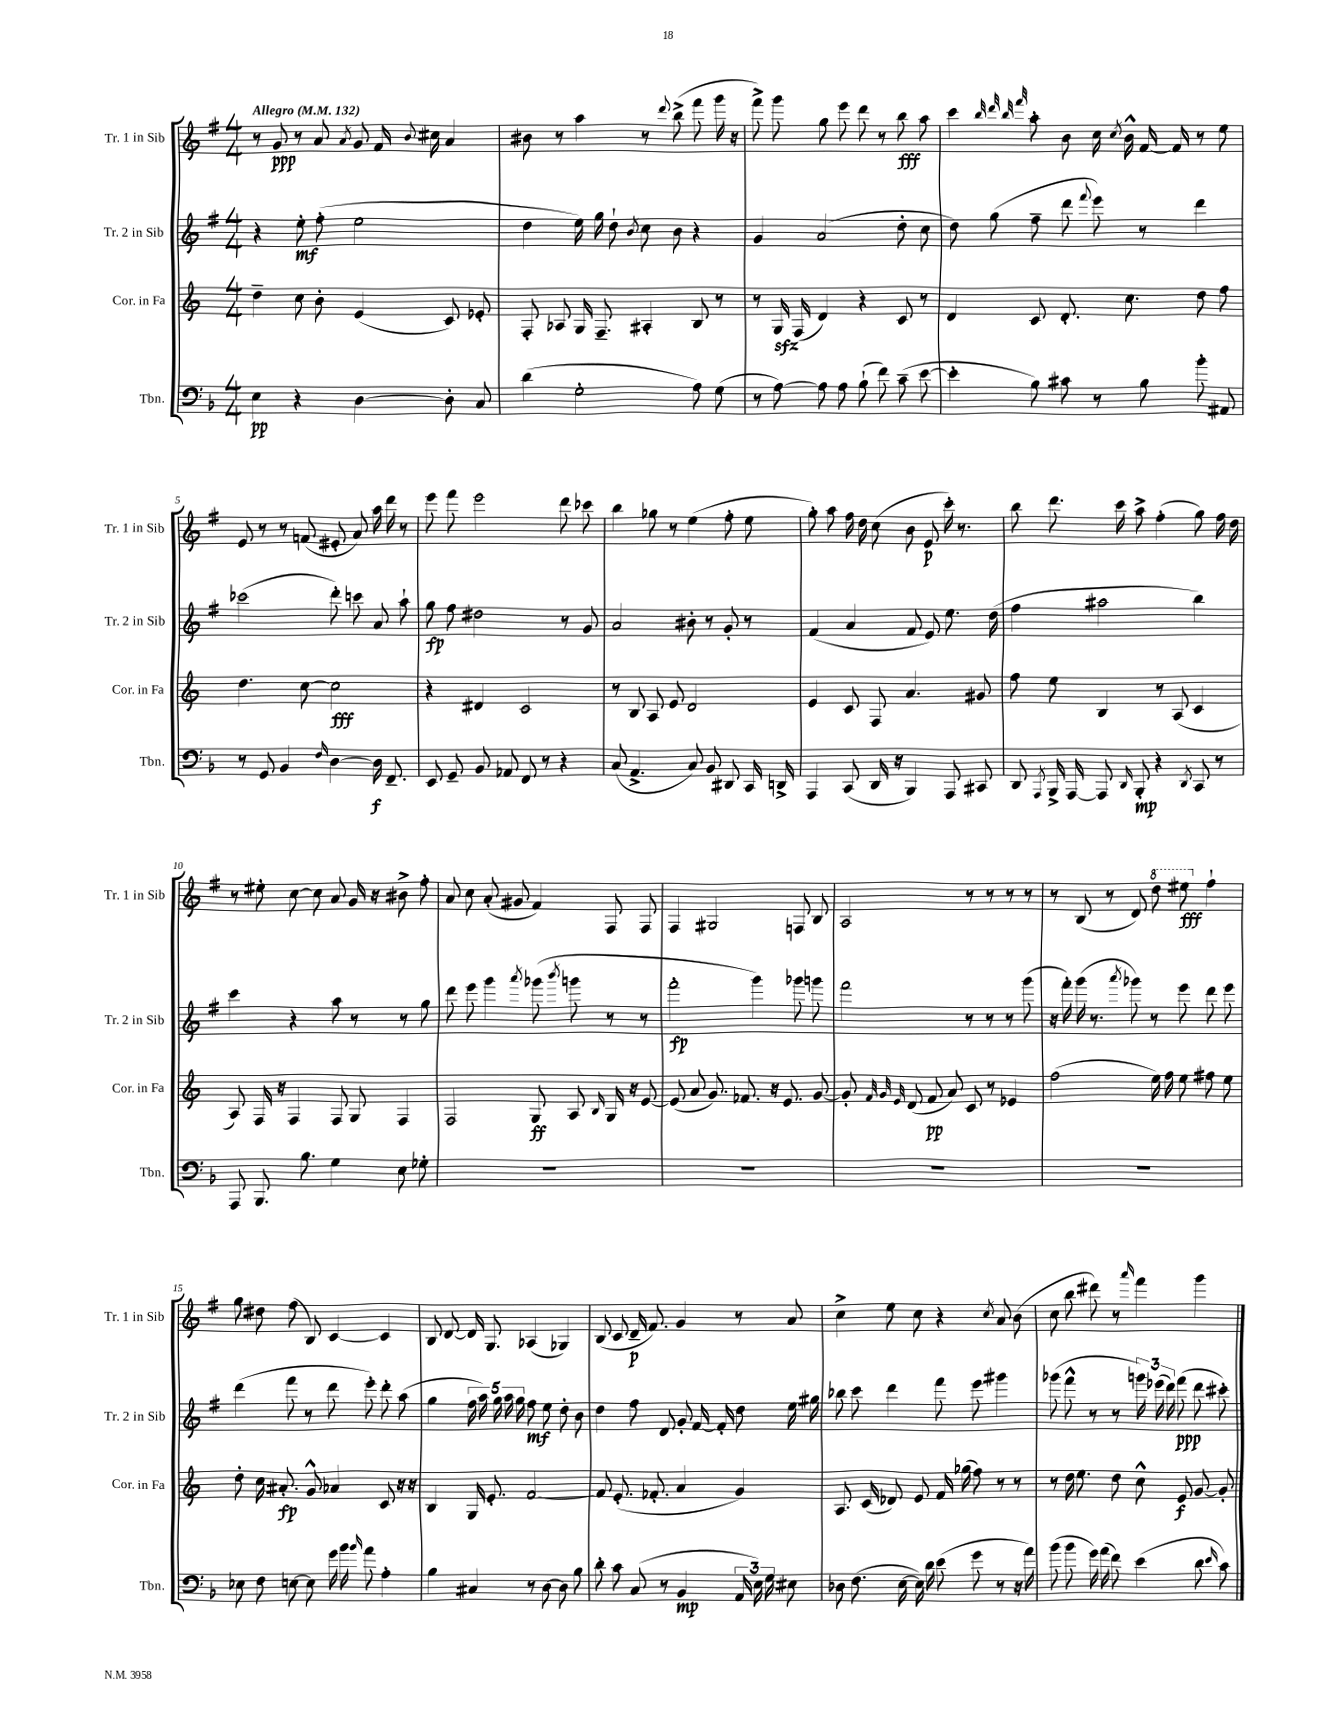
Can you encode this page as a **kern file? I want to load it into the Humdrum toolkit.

**kern	**kern	**kern	**kern
*staff4	*staff3	*staff2	*staff1
*clefF4	*clefG2	*clefG2	*clefG2
*k[b-]	*k[]	*k[f#]	*k[f#]
*M4/4	*M4/4	*M4/4	*M4/4
*MM132	*MM132	*MM132	*MM132
4E	4dd~	4r	8r
.	.	.	8g
4r	8cc	8ee'	8r
.	8b'	(8ff#'	8a
.	.	.	8qa
[4D	(4e	2ee	8g
.	.	.	16f#
.	.	.	8qqb
.	.	.	16cc#
8D']	8c)	.	4a
8C	8e-'	.	.
=	=	=	=
(4d	8F'	4dd	8b#
.	8A-	.	8r
2G'	16G	16ee)	4aa
.	8.F~	16gg	.
.	.	8dd`	.
.	.	8qb	.
.	4A#'	8cc	8r
.	.	.	8qqddd
.	.	8b	(8bb^
8A)	8B	4r	8fff#
(8G	8r	.	16ggg
.	.	.	16r
=	=	=	=
8r	8r	4g	8fff#^)
[8A)	16G	.	8ggg
.	(16F	.	.
8A]	4d)	(2a	8gg
8A	.	.	8eee
(8B-`	4r	.	8ddd
8f)	.	.	8r
(8c~	8c	8dd'	8bb
[8e	8r	8cc	8aa
=	=	=	=
4e']	4d	8dd)	4ccc
.	.	(8gg	.
.	.	.	32qqbb
.	.	.	32qqddd
.	.	.	32qqbb
.	.	.	32qqfff#
8B-)	8c	8ff#~	8aa'
8c#	8.d'	8ddd	8b
.	.	8qqfff#	.
8r	.	8eee)	16cc
.	.	.	8qcc
.	8.cc	.	16b^^
8B-	.	8r	[16f#
.	.	.	16f#]
8b-'	8dd	4ddd	8r
8AA#	8ff	.	8ee
=	=	=	=
8r	4.dd	(2ccc-	8e
8GG	.	.	8r
4BB-	.	.	8r
.	[8cc	.	(8f
16qqF	.	.	.
[4D	2cc]	8ddd')	8e#'
.	.	8ccc	8a)
16D]	.	8a	16aa
8.FF~	.	.	16ddd
.	.	8aa`	8r
=	=	=	=
8EE	4r	8gg	8eee
8GG~	.	8ff#	8fff#
8BB-	4d#	2dd#	2eee
8AA-	.	.	.
8FF	2c	.	.
8r	.	.	.
4r	.	8r	8ddd
.	.	8g	8ccc-
=	=	=	=
(8C	8r	2a	4bb
4.AA^	8B	.	.
.	8A	.	8gg-
.	8e	.	8r
8C)	2d	8b#'	(4ee
8BB-	.	8r	.
8DD#	.	8g'	8ff#'
16CC	.	8r	8ee
16DD^	.	.	.
=	=	=	=
4AAA	4e	(4f#	8gg')
.	.	.	8aa
(8CC	8c	4a	16ff#
.	.	.	16dd
16DD	8F	.	(8cc
16r	.	.	.
4BBB-)	4.a	8f#	8b
.	.	8e)	8e
8AAA	.	8.ee	16ccc')
.	.	.	8.r
8CC#	8g#	.	.
.	.	(16dd	.
=	=	=	=
8DD	8ff	4ff#	8bb
8qAAA	.	.	.
16BBB-^	8ee	.	8.ddd
[16AAA	.	.	.
8AAA]	4B	2aa#	.
.	.	.	16ccc
16qqDD	.	.	.
8BBB-'	.	.	8aa^
4r	8r	.	(4ff#'
.	(8A	.	.
8qDD	.	.	.
8CC	4c	4bb)	8gg)
8r	.	.	16ff#
.	.	.	16dd
=	=	=	=
8AAA	8A)	4ccc	8r
8.BBB-	16F	.	8ee#'
.	16r	.	.
.	4F	4r	[8cc
8.B-	.	.	.
.	.	.	8cc]
4G	8F	8aa	8a
.	8G	8r	16g
.	.	.	16r
8E	4F	8r	8b#^
8G-'	.	8gg	8ff#'
=	=	=	=
1r	2F	8ddd	8a
.	.	8eee	8cc
.	.	4ggg	(8a'
.	.	.	8g#
.	.	8qaaa	.
.	8G	(8ggg-	4f#)
.	.	8qbbb	.
.	8A	8ggg	.
.	16qqB	.	.
.	16G	8r	8F#
.	16r	.	.
.	[8e	8r	8F#
=	=	=	=
1r	(8e]	2fff#'	4F#
.	8a	.	.
.	8.g)	.	2G#
.	8.f-	.	.
.	.	4ggg)	.
.	16r	.	.
.	8.e	.	.
.	.	8ggg-	8F
.	[8g	8ggg	8B
=	=	=	=
1r	8g']	2fff#	2A
.	32qqf	.	.
.	32qqg	.	.
.	32qqe	.	.
.	(8d	.	.
.	8f	.	.
.	8a)	.	.
.	8c	8r	8r
.	8r	8r	8r
.	4e-	8r	8r
.	.	(8ggg	8r
=	=	=	=
1r	(2ff	16r	8r
.	.	16fff#')	.
.	.	(16ggg	(8B
.	.	8.r	.
.	.	.	8r
.	.	8qaaa	.
.	.	8ggg-)	8d)
.	16ee)	8r	8ddd
.	16ff	.	.
.	8ee	8eee	8eee#
.	8ff#	8ddd	4ff#`
.	8ee	8eee	.
=	=	=	=
8E-	8dd'	(4ddd	8gg
8F	16cc	.	8dd#
.	8.a#'	.	.
[8E	.	8fff#	(8ff#
8E]	8g^^	8r	8B)
16g	4a-	8ddd	[4c
16b-	.	.	.
16qqb-	.	.	.
8a	.	8eee')	.
4A'	8c	8ddd'	4c]
.	16r	(8aa	.
.	16r	.	.
=	=	=	=
4B-	4B	4gg	8B
.	.	.	[8d
4C#	16G	20ff#	16d]
.	.	20aa)	.
.	8.e'	.	8.G
.	.	20gg	.
.	.	20aa	.
.	.	20gg	.
8r	[2f	8ff#	(4A-
[8D	.	8ee	.
8D]	.	8dd'	4G-)
8B-	.	8b	.
=	=	=	=
8d'	8f]	4dd	(8B
8c	(8.e'	.	8c
(8C	.	8ff#	16d~
.	8.f-'	.	8.f#)
8r	.	8d	.
4BB-	4a	8g'	4g
.	.	[16f#	.
.	.	16f#']	.
24AA	4g)	8dd	8r
24E)	.	.	.
24G	.	.	.
8E#	.	16ee	8a
.	.	16gg#	.
=	=	=	=
8D-	8.A	8bb-	4cc^
(8.F	.	8ccc	.
.	(16c	.	.
.	8d-)	4ddd	8ee
[16E	.	.	.
16E])	8e	.	8cc
16d	.	.	.
(8e	16f	8fff#	4r
.	(16gg-	.	.
8g	8ff)	8eee	.
.	.	.	8qcc
8r	8r	4ggg#	8a
16r	8r	.	(8b
16a)	.	.	.
=	=	=	=
(8b-	8r	(8ggg-	8cc
8b-	16dd	8fff#^^	8bb
.	8.ee	.	.
16g)	.	8r	8ddd#)
(16a	.	.	.
8f)	8dd	8r	8r
.	.	.	16qqaaa
(4e	8cc^^	24ggg)	4fff#
.	.	(24eee-	.
.	.	24ddd)	.
.	8e	(8fff#	.
8d	[8g	8ddd	4ggg
16qqe	.	.	.
8c)	8g']	8ccc#')	.
==	==	==	==
*-	*-	*-	*-
